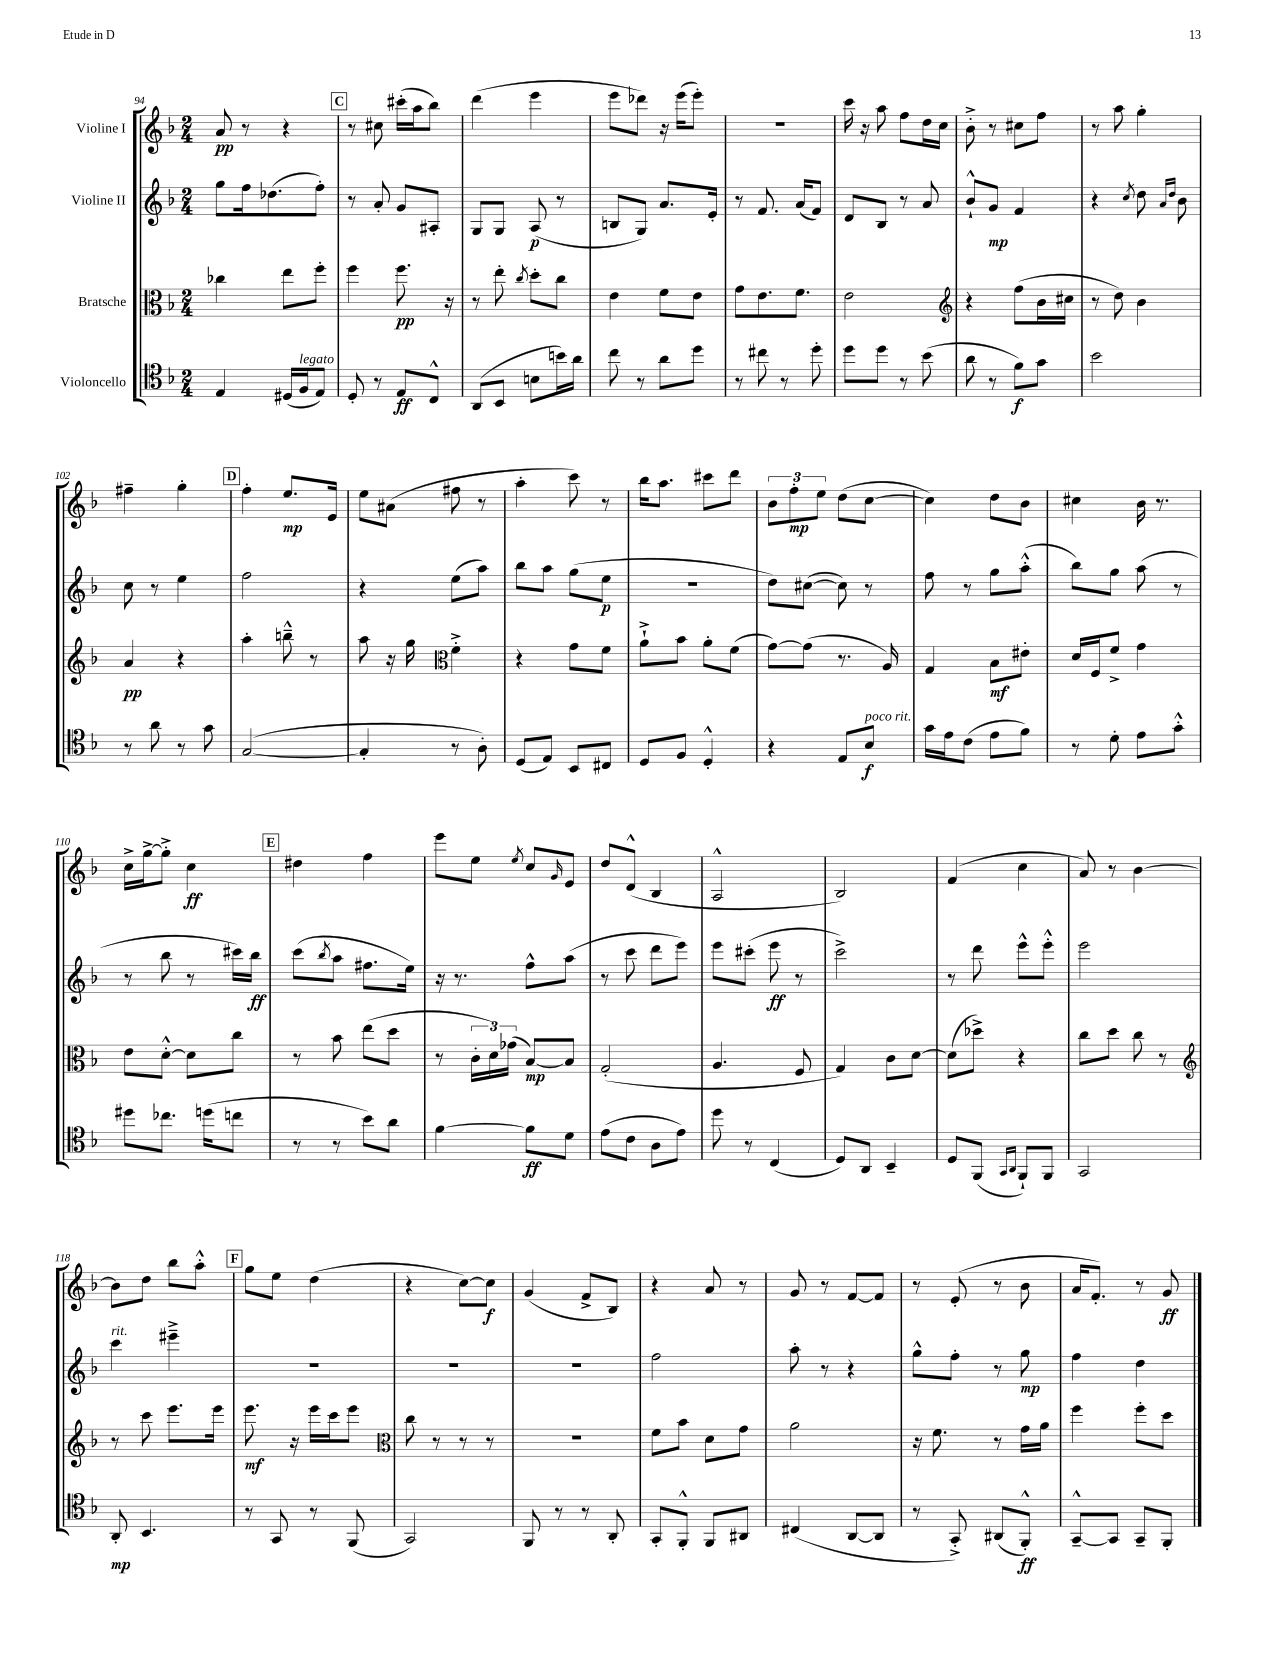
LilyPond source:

<<
\new StaffGroup <<
\new Staff = "s0" \with { instrumentName = "Violine I" } {
    \clef treble \key f \major \numericTimeSignature \time 2/4
    a'8\pp r8 r4 |
    \mark \markup { \box "C" } r8 cis''8 cis'''16-.( a''16 bes''8) |
    d'''4( e'''4 |
    e'''8 des'''8) r16 e'''16( e'''8-.) |
    r2 |
    c'''16 r16 a''8 f''8 d''16 c''16 |
    bes'8-.-> r8 cis''8 f''8 |
    r8 a''8 g''4-. |
    fis''4-- g''4-. |
    \mark \markup { \box "D" } f''4-. e''8.\mp e'16 |
    e''8 ais'8( fis''8 r8 |
    a''4-. c'''8) r8 |
    bes''16 a''8. cis'''8 d'''8 |
    \tuplet 3/2 { bes'8 f''8-.\mp e''8 } d''8( c''8~ |
    c''4) d''8 bes'8 |
    cis''4 bes'16 r8. |
    c''16-> g''16~-> g''8-.-> c''4\ff |
    \mark \markup { \box "E" } dis''4 f''4 |
    e'''8 e''8 \acciaccatura { e''8 } c''8 \grace { g'16 } e'8 |
    d''8 d'8-^( bes4 |
    a2-^ |
    bes2) |
    f'4( c''4 |
    a'8) r8 bes'4~ |
    bes'8 d''8 bes''8 a''8-.-^ |
    \mark \markup { \box "F" } g''8 e''8 d''4( |
    r4 c''8~) c''8\f |
    g'4( f'8-> bes8) |
    r4 a'8 r8 |
    g'8 r8 f'8~ f'8 |
    r8 e'8-.( r8 bes'8 |
    a'16 f'8.-.) r8 g'8\ff \bar "|." |
}
\new Staff = "s1" \with { instrumentName = "Violine II" } {
    \clef treble \key f \major \numericTimeSignature \time 2/4
    g''8 f''16 des''8.( f''8-.) |
    \mark \markup { \box "C" } r8 a'8-. g'8 ais8-. |
    g8 g8 a8\p( r8 |
    b8 g8) a'8. e'16-. |
    r8 f'8. a'16( f'8) |
    d'8 bes8 r8 a'8 |
    bes'8-!-^ g'8\mp f'4 |
    r4 \acciaccatura { c''8 } d''8 \grace { a'16 d''16 } bes'8 |
    c''8 r8 e''4 |
    \mark \markup { \box "D" } f''2 |
    r4 e''8( a''8) |
    bes''8 a''8 g''8( e''8\p |
    R2 |
    d''8) cis''8~( cis''8) r8 |
    f''8 r8 g''8 a''8-.-^( |
    bes''8) g''8 a''8( r8 |
    r8 bes''8 r8 cis'''16) bes''16\ff |
    \mark \markup { \box "E" } c'''8( \acciaccatura { bes''8 } a''8 fis''8. e''16) |
    r16 r8. f''8-^ a''8( |
    r8 c'''8 d'''8 e'''8) |
    e'''8 cis'''8-.( e'''8\ff r8 |
    c'''2->) |
    r8 d'''8 e'''8-^ e'''8-.-^ |
    e'''2 |
    c'''4^\markup { \italic "rit." } eis'''4---> |
    \mark \markup { \box "F" } R2 |
    R2 |
    R2 |
    f''2 |
    a''8-. r8 r4 |
    g''8-^ f''8-. r8 g''8\mp |
    f''4 d''4 \bar "|." |
}
\new Staff = "s2" \with { instrumentName = "Bratsche" } {
    \clef alto \key f \major \numericTimeSignature \time 2/4
    ces''4 e''8 f''8-. |
    \mark \markup { \box "C" } f''4 f''8.\pp r16 |
    r8 e''8-. \acciaccatura { c''8 } d''8-. c''8 |
    e'4 f'8 e'8 |
    g'8 e'8. f'8. |
    e'2 |
    \clef treble r4 f''8( bes'16 cis''16 |
    r8 d''8) bes'4 |
    a'4\pp r4 |
    \mark \markup { \box "D" } a''4-. b''8---^ r8 |
    a''8 r16 g''16 \clef alto f'4-.-> |
    r4 g'8 f'8 |
    a'8-!-> bes'8 a'8-. f'8( |
    g'8~) g'8( r8. a16) |
    g4 bes8\mf eis'8-. |
    d'16 f16 f'8-> g'4 |
    e'8 d'8~-.-^ d'8 c''8 |
    \mark \markup { \box "E" } r8 bes'8 e''8( d''8 |
    r8 \tuplet 3/2 { c'16-. d'16) ges'16( } bes8~\mp) bes8 |
    g2-.( |
    a4. f8 |
    g4) c'8 d'8~ |
    d'8( des''8->) r4 |
    c''8 d''8 c''8 r8 |
    \clef treble r8 c'''8 e'''8. e'''16 |
    \mark \markup { \box "F" } e'''8.\mf r16 e'''16 c'''16 e'''8 |
    \clef alto c''8 r8 r8 r8 |
    r2 |
    f'8 bes'8 d'8 g'8 |
    a'2 |
    r16 f'8. r8 g'16 a'16 |
    f''4 f''8-. d''8 \bar "|." |
}
\new Staff = "s3" \with { instrumentName = "Violoncello" } {
    \clef tenor \key f \major \numericTimeSignature \time 2/4
    e4 dis16( f16^\markup { \italic "legato" } e8) |
    \mark \markup { \box "C" } d8-. r8 e8\ff c8-^ |
    a,8( bes,8 b8 b'16) a'16 |
    c''8 r8 a'8 d''8 |
    r8 cis''8 r8 d''8-. |
    d''8 d''8 r8 bes'8( |
    a'8 r8 f'8\f) g'8 |
    bes'2 |
    r8 a'8 r8 g'8 |
    \mark \markup { \box "D" } g2~( |
    g4-. r8 a8-.) |
    d8( e8) bes,8 cis8 |
    d8 f8 d4-.-^ |
    r4 e8 bes8\f^\markup { \italic "poco rit." } |
    g'16 e'16 c'8( e'8 f'8) |
    r8 d'8-. e'8 g'8-.-^ |
    dis''8 ces''8. d''16( c''8 |
    \mark \markup { \box "E" } r8 r8 bes'8) a'8 |
    f'4~ f'8\ff d'8 |
    e'8( c'8 a8 e'8) |
    d''8 r8 c4( |
    d8) a,8 bes,4-- |
    d8 f,8( \grace { g,16 a,16 } f,8-!) f,8 |
    g,2 |
    a,8-.\mp bes,4. |
    \mark \markup { \box "F" } r8 g,8 r8 f,8( |
    g,2) |
    f,8 r8 r8 a,8-. |
    g,8-. f,8-.-^ f,8 ais,8 |
    cis4( a,8~ a,8 |
    r8 g,8-.->) ais,8( f,8-.-^\ff) |
    g,8~---^ g,8 g,8-- f,8-. \bar "|." |
}
>>
>>
\layout { \context { \Score currentBarNumber = #94 } }
